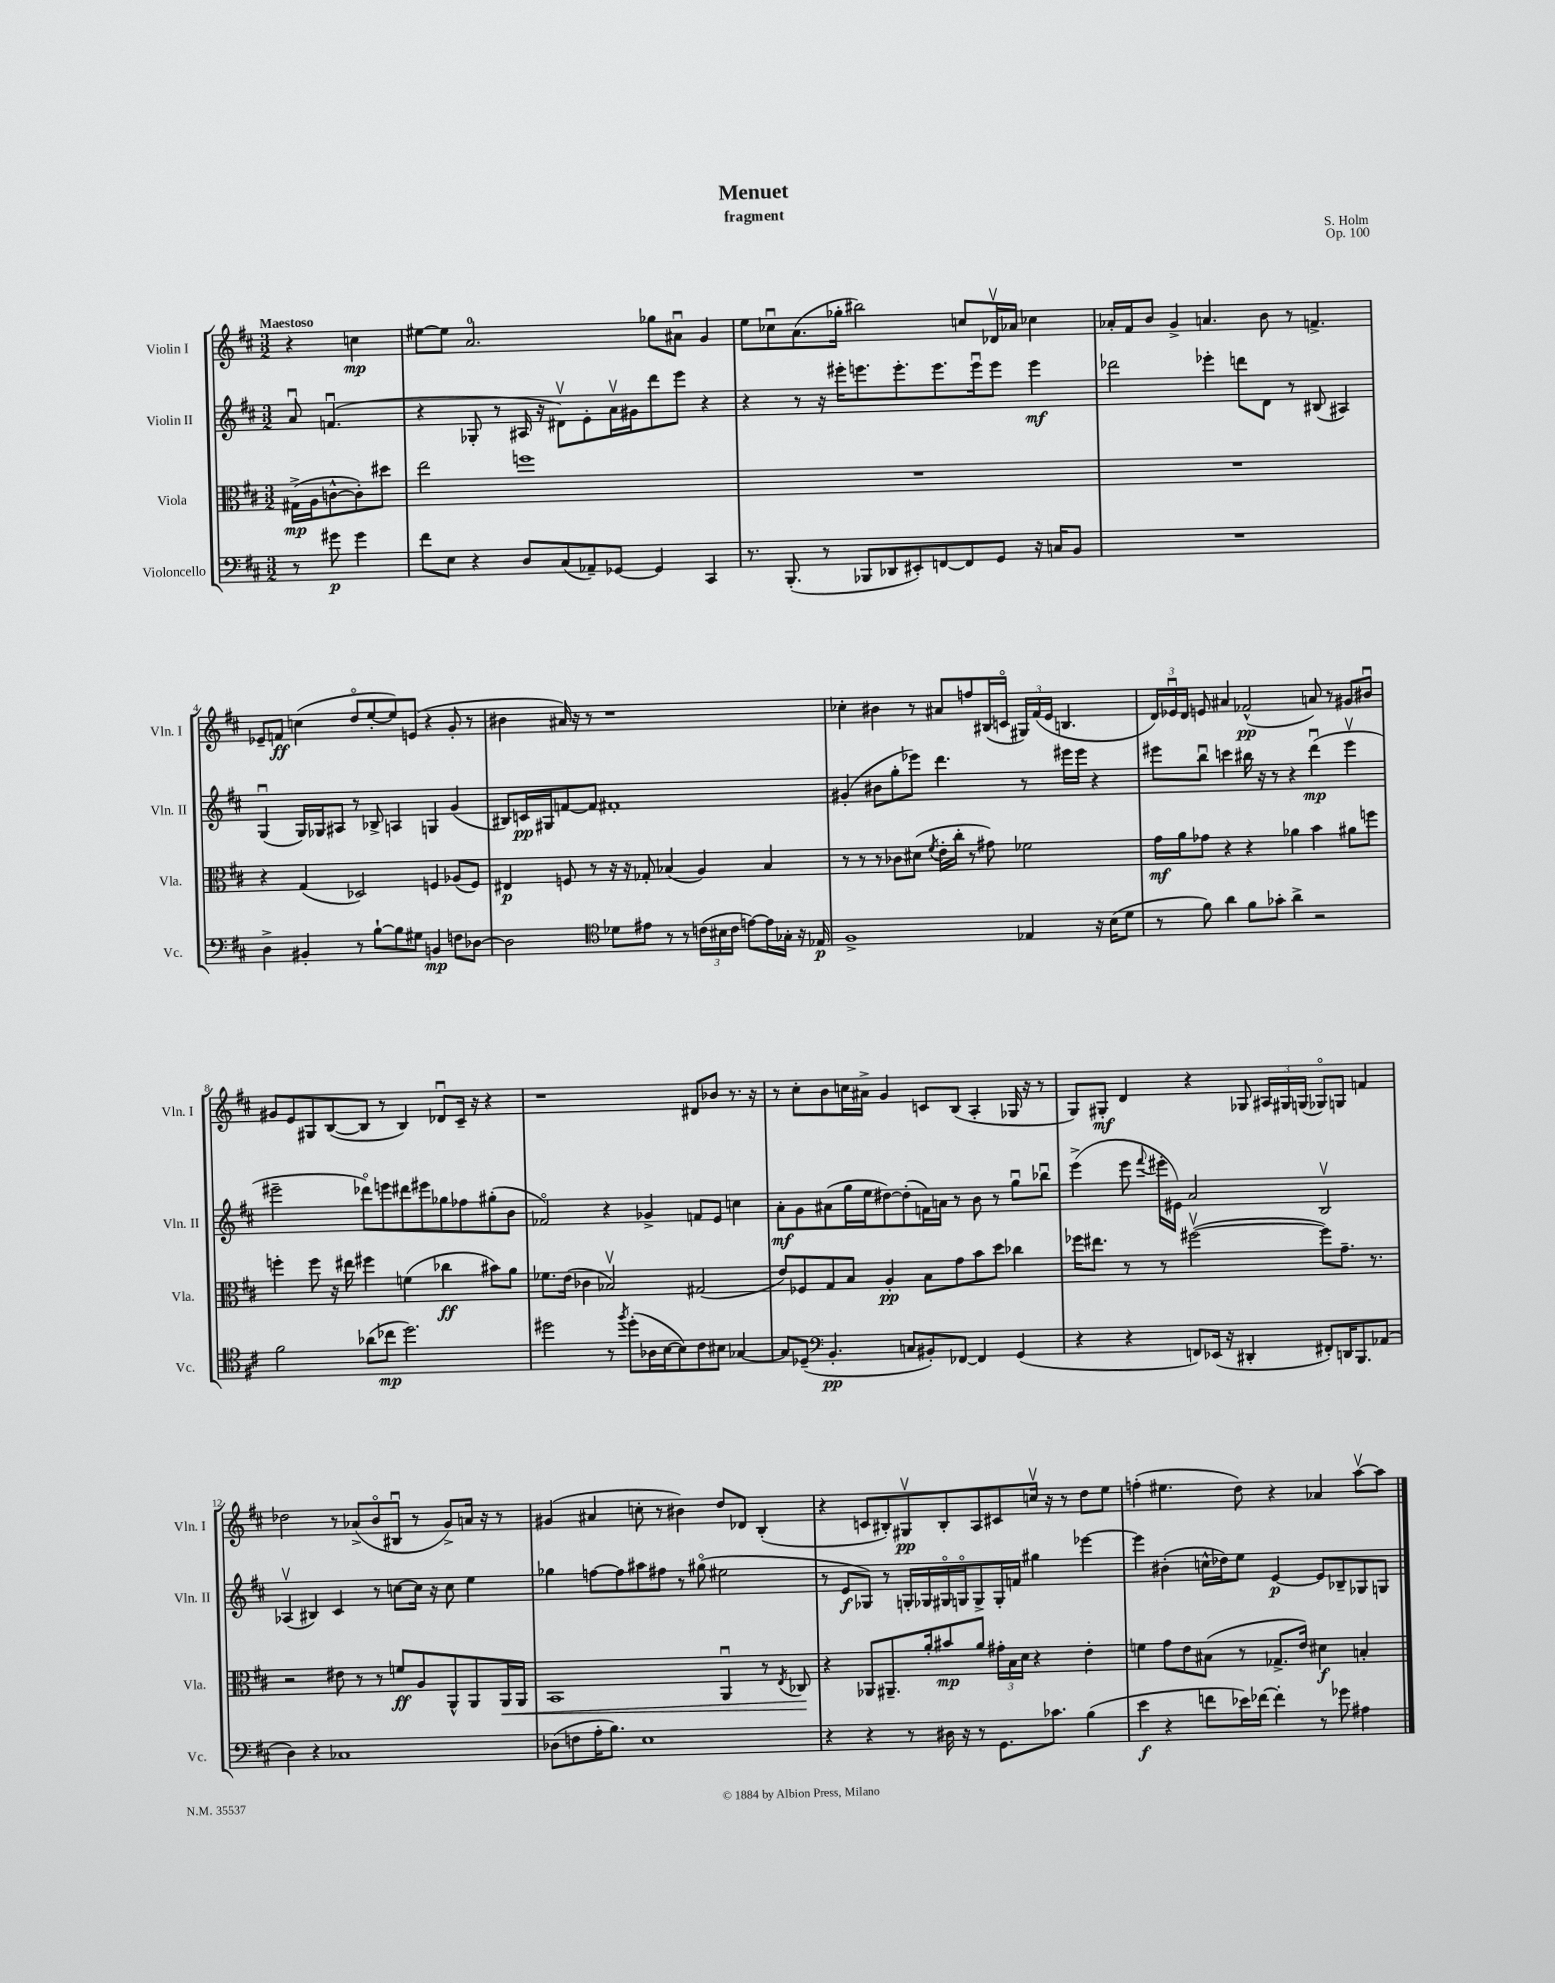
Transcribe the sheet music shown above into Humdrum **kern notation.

**kern	**kern	**kern	**kern
*staff4	*staff3	*staff2	*staff1
*clefF4	*clefC3	*clefG2	*clefG2
*k[f#c#]	*k[f#c#]	*k[f#c#]	*k[f#c#]
*M3/2	*M3/2	*M3/2	*M3/2
8r	(16G#^	8au	4r
.	16A	.	.
8g#	[8c^^	(4.fu	.
4g#	8c'])	.	4cc
.	8dd#	.	.
=	=	=	=
8f#	2ee	4r	[8ee#
8E	.	.	8ee#]
4r	.	8G-'	2.a
.	.	8r	.
8D	1ff	16A#	.
.	.	16r	.
(8C#	.	8d#v)	.
8AA-~)	.	8e'	.
[8GG-	.	16av	.
.	.	16g#	.
4GG-]	.	8ddd	8gg-
.	.	8eee	8a#u
4CC#	.	4r	4g
=	=	=	=
8.r	1.r	4r	8ee
.	.	.	8cc-u
(8.BBB'	.	.	.
.	.	8r	(8.a
8r	.	16r	.
.	.	16eee#'	16gg-'
8BBB-	.	8.eee	2bb#)
8DD-	.	.	.
.	.	8.eee'	.
8EE#')	.	.	.
[8FF	.	8.eee	.
8FF]	.	.	8cc
.	.	16eeeu	.
8GG	.	8eee	16d-v
.	.	.	16a-
16r	.	4eee	4cc-
16C	.	.	.
8BB	.	.	.
=	=	=	=
1.r	1.r	2ddd-	16a-'
.	.	.	16f#
.	.	.	8b
.	.	.	4g^
.	.	4eee-'	4.a
.	.	8ddd	.
.	.	8d	8b
.	.	8r	8r
.	.	(8B#	4.f^
.	.	4A#)	.
=	=	=	=
4D^	4r	(4Gu	8e-~
.	.	.	8f
4BB#'	(4G	16G)	(4cc
.	.	16G-	.
.	.	8A#	.
8r	2D-)	8r	8ddo
[8B`	.	8B-^	[8ee'
8B]	.	4A	8ee])
8G#	.	.	(8e
4BB	4F	4G	4r
8F	(8A-	(4g	8g'
[8D-	8F)	.	8r
=	=	=	=
2D-]	4E#	8B#)	4b#
.	.	16c	.
.	.	16G#	.
.	8F	[8f	16a#)
.	.	.	16r
.	8r	8f]	8r
*clefC4	*	*	*
8d-	16r	1f#'	1r
.	16r	.	.
8e#	8G-'	.	.
8r	(4B-	.	.
8r	.	.	.
(24c	4A)	.	.
24B#	.	.	.
24c	.	.	.
[8e)	.	.	.
16e]	4B-	.	.
16G-'	.	.	.
16r	.	.	.
16E-	.	.	.
=	=	=	=
1F#^	8r	(4g#'	4cc-'
.	8r	.	.
.	8r	8b#	4b#
.	8c-	8gg'	.
.	(8d#	8eee-)	8r
.	8qf#	.	.
.	16e'	4.ddd	8a#
.	16cc#'	.	.
.	8r	.	8ff
.	8g#)	.	(16B#
.	.	.	16co
4E-	2f-	8r	24G#)
.	.	.	(24f#
.	.	.	24e
.	.	16eee#	4.B
.	.	16eee#	.
16r	.	4r	.
(16B	.	.	.
8d	.	.	.
=	=	=	=
8r	16g	8eee#	24d)
.	.	.	24e-u
.	16a	.	.
.	.	.	24d
8f#)	8g-	8bbu	8e
4a	4r	4ccc	4a#
8f#	4r	16bb#	(2f-^^
.	.	16r	.
8g-'	.	8r	.
4a^	4a-	4r	.
2r	4b	(4dddu	8a)
.	.	.	8r
.	8a#	4eee#v	8g#
.	8ff	.	8b#u
=	=	=	=
2f#	4ff'	2eee#~	8g#
.	.	.	8e
.	8ff	.	8G#
.	16r	.	([8B
.	16ee#	.	.
(8a-	4ff#	8ddd-o)	8B]
8cc-	.	8eee	8r
2.dd)	(4f	8ddd#	4B)
.	.	8eee#	.
.	4cc-	8gg-	8d-u
.	.	8ff-	16c#~
.	.	.	16r
.	8b#)	(8gg#'	4r
.	8a	8b	.
=	=	=	=
2dd#	8.f-	2f-o)	1r
.	(16e	.	.
.	4c-	.	.
8r	2B-v)	4r	.
8qff#	.	.	.
(8dd#'	.	.	.
16A-	.	4g-^	.
[16B	.	.	.
8B])	.	.	.
8c#	(2G#	8f	8d#
8B#	.	8e	8b-
[4G-	.	4cc	8.r
.	.	.	16r
=	=	=	=
8G-]	8e)	8a'	8r
(8D-~	8F-	8g	8cc#'
*clefF4	*	*	*
4.BB'	8G	(8a#	8b
.	8B	16gg	16cc
.	.	16ee	16a#^
.	4A'	[8dd#)	4g
8C	.	(8dd#']	.
8BB#')	8B	16f)	8c
.	.	16a	.
[8FF-	8g	8r	(8B
4FF-]	8b	8b	4A'
.	8dd	8r	.
(4GG	4cc-	8ggu	16G-
.	.	.	16r
.	.	8bb-u	8r
=	=	=	=
4r	16ff-	(4eee^	8G)
.	8.ee#	.	.
.	.	.	8G#'
4r	8r	8eee	4d
.	.	8qqfff#	.
.	8r	16eee#'	.
.	.	16e#)	.
8FF)	([2ff#v	2a	4r
(16EE-	.	.	.
16r	.	.	.
4DD#'	.	.	8G-
.	.	.	24A#
.	.	.	24G#
.	.	.	(24G
8FF#')	8ff#])	2Bv	8G-o)
16DD	8.g~	.	8G
8.BBB	.	.	.
.	.	.	4f
.	8.r	.	.
(8AA-	.	.	.
=	=	=	=
4D)	2r	(4A-v	2dd-
4r	.	4B#)	.
1C-	8e#	4c#	8r
.	8r	.	(8a-^
.	8r	8r	8bo
.	8f	[8cc	8B#u
.	8A	16cc]	8r
.	.	16r	.
.	8AA^^	8cc	8g^)
.	8AA	4ee	16a
.	.	.	16r
.	16AA	.	8r
.	16AA	.	.
=	=	=	=
(8D-	1BB	4gg-	(4g#
8F	.	.	.
16A'	.	[8ff	4a#
8.B)	.	.	.
.	.	8ff]	.
1E	.	8aa#	8cc'
.	.	8ff#	8r
.	.	8r	4b#)
.	.	(8gg#o	.
.	4AAu	2ee#	8dd
.	.	.	8d-
.	8r	.	(4B'
.	8qE	.	.
.	8C-	.	.
=	=	=	=
4r	4r	8r	4r
.	.	8e	.
4r	8AA-	8G-)	8c
.	8.AA#~	8r	8B#')
8r	.	16G'	8G#v
.	16a'	16G-	.
16D#	8b#	16G#o	8B#'
16r	.	16Go	.
8r	8a	8G^	8A
8.GG	24g#'	16G'	8c#
.	24B	.	.
.	.	16f	.
.	24d	.	.
.	4r	4gg#	16ccv
8.c-	.	.	16r
.	.	.	8r
(4B	4e'	[4eee-	8dd
.	.	.	8ee
=	=	=	=
4e	4f	4eee-]	(4ff'
4r	8g	(4b#'	4.ee#
.	8e	.	.
8f	(8B#	16cc^^	.
.	.	16dd-)	.
16e-)	8r	8ee	8dd)
[16f-	.	.	.
4f-']	8.G-^	[4e	4r
.	16e)	.	.
8r	4d#	8e]	4a-
8g-	.	8B-~	.
4A#	4B'	8G-	[8aav
.	.	8G	8aa]
==	==	==	==
*-	*-	*-	*-
